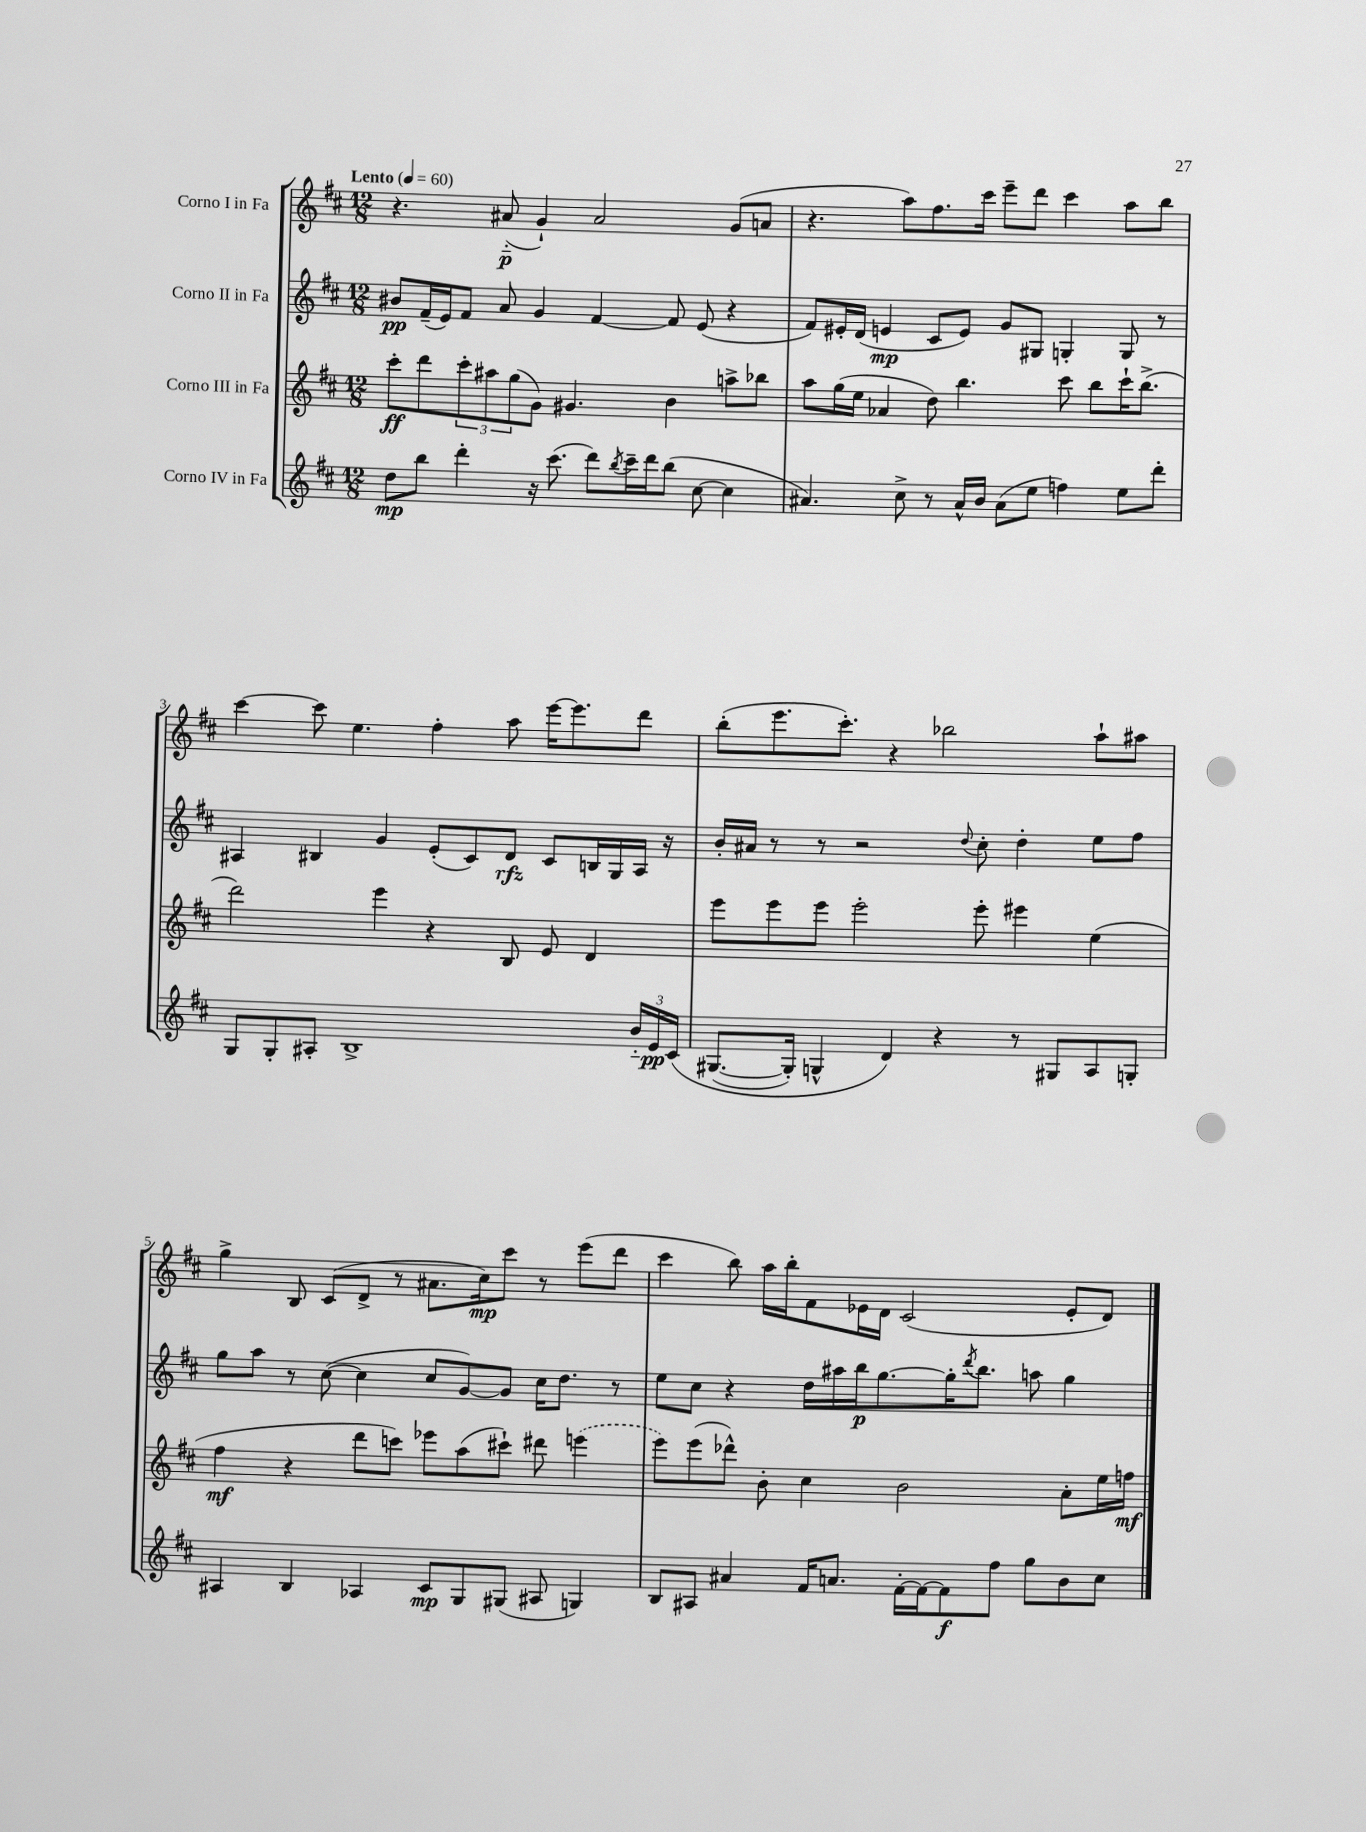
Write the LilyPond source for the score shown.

<<
\new StaffGroup <<
\new Staff = "s0" \with { instrumentName = "Corno I in Fa" } {
    \clef treble \key d \major \numericTimeSignature \time 12/8 \tempo "Lento" 4 = 60
    r4. ais'8-_\p( g'4-!) ais'2 g'8( a'8 |
    r4. a''8) fis''8. cis'''16 e'''8-- d'''8 cis'''4 a''8 b''8 |
    cis'''4~ cis'''8 e''4. fis''4-. a''8 e'''16~ e'''8. d'''8 |
    b''8-.( e'''8. cis'''8.-.) r4 bes''2 a''8-! ais''8 |
    g''4-> b8 cis'8( d'8-> r8 ais'8. cis''16\mp) cis'''8 r8 e'''8( d'''8 |
    cis'''4 b''8) a''16 b''16-. fis'8 ees'16 d'16 cis'2( ees'8-. d'8) \bar "|." |
}
\new Staff = "s1" \with { instrumentName = "Corno II in Fa" } {
    \clef treble \key d \major \numericTimeSignature \time 12/8
    bis'8\pp fis'16--( e'16) fis'8 a'8 g'4 fis'4~ fis'8 e'8( r4 |
    fis'8) eis'16-. d'16( e'4\mp cis'8 e'8) g'8 gis8 g4-. g8 r8 |
    ais4 bis4 g'4 e'8-.( cis'8) d'8\rfz cis'8 b16 g16 ais16 r16 |
    b'16-. ais'16 r8 r8 r2 \appoggiatura { d''8 } cis''8-. d''4-. e''8 fis''8 |
    g''8 a''8 r8 cis''8~( cis''4 cis''8 g'8~) g'8 cis''16 d''8. r8 |
    e''8 cis''8 r4 d''16 ais''16 b''16\p g''8.~ g''16-. \acciaccatura { d'''8 } b''8. a''8 g''4 \bar "|." |
}
\new Staff = "s2" \with { instrumentName = "Corno III in Fa" } {
    \clef treble \key d \major \numericTimeSignature \time 12/8
    cis'''8-.\ff d'''8 \tuplet 3/2 { cis'''8-. ais''8 g''8( } g'8) gis'4. b'4 a''8-> bes''8 |
    a''8 g''16( e''16 aes'4 d''8) b''4. cis'''8 b''8 cis'''16-! b''8.->( |
    d'''2) e'''4 r4 b8 e'8 d'4 |
    e'''8 e'''8 e'''8 e'''2-. e'''8-. eis'''4 e''4( |
    fis''4\mf r4 d'''8 c'''8) ees'''8 a''8( cis'''8-!) dis'''8 \once \slurDashed e'''4( |
    e'''8) e'''8( des'''8-^) b'8-. cis''4 b'2 a'8-. e''16 f''16\mf \bar "|." |
}
\new Staff = "s3" \with { instrumentName = "Corno IV in Fa" } {
    \clef treble \key d \major \numericTimeSignature \time 12/8
    d''8\mp b''8 d'''4-. r16 cis'''8.( d'''8) \acciaccatura { b''8 } cis'''16-- d'''16 b''8( cis''8~ cis''4 |
    ais'4.) cis''8-> r8 ais'16-^ b'16 ais'8( e''8 f''4) e''8 d'''8-. |
    g8 g8-. ais8-. b1-> \tuplet 3/2 { b'16-_ e'16\pp cis'16\( } |
    gis8.~( gis16-.) g4-^ d'4\) r4 r8 gis8 a8 g8-. |
    ais4 b4 aes4 cis'8\mp g8 gis8( ais8 g4) |
    b8 ais8 ais'4 fis'16 a'8. fis'16~-. fis'16~ fis'8\f fis''8 g''8 b'8 cis''8 \bar "|." |
}
>>
>>
